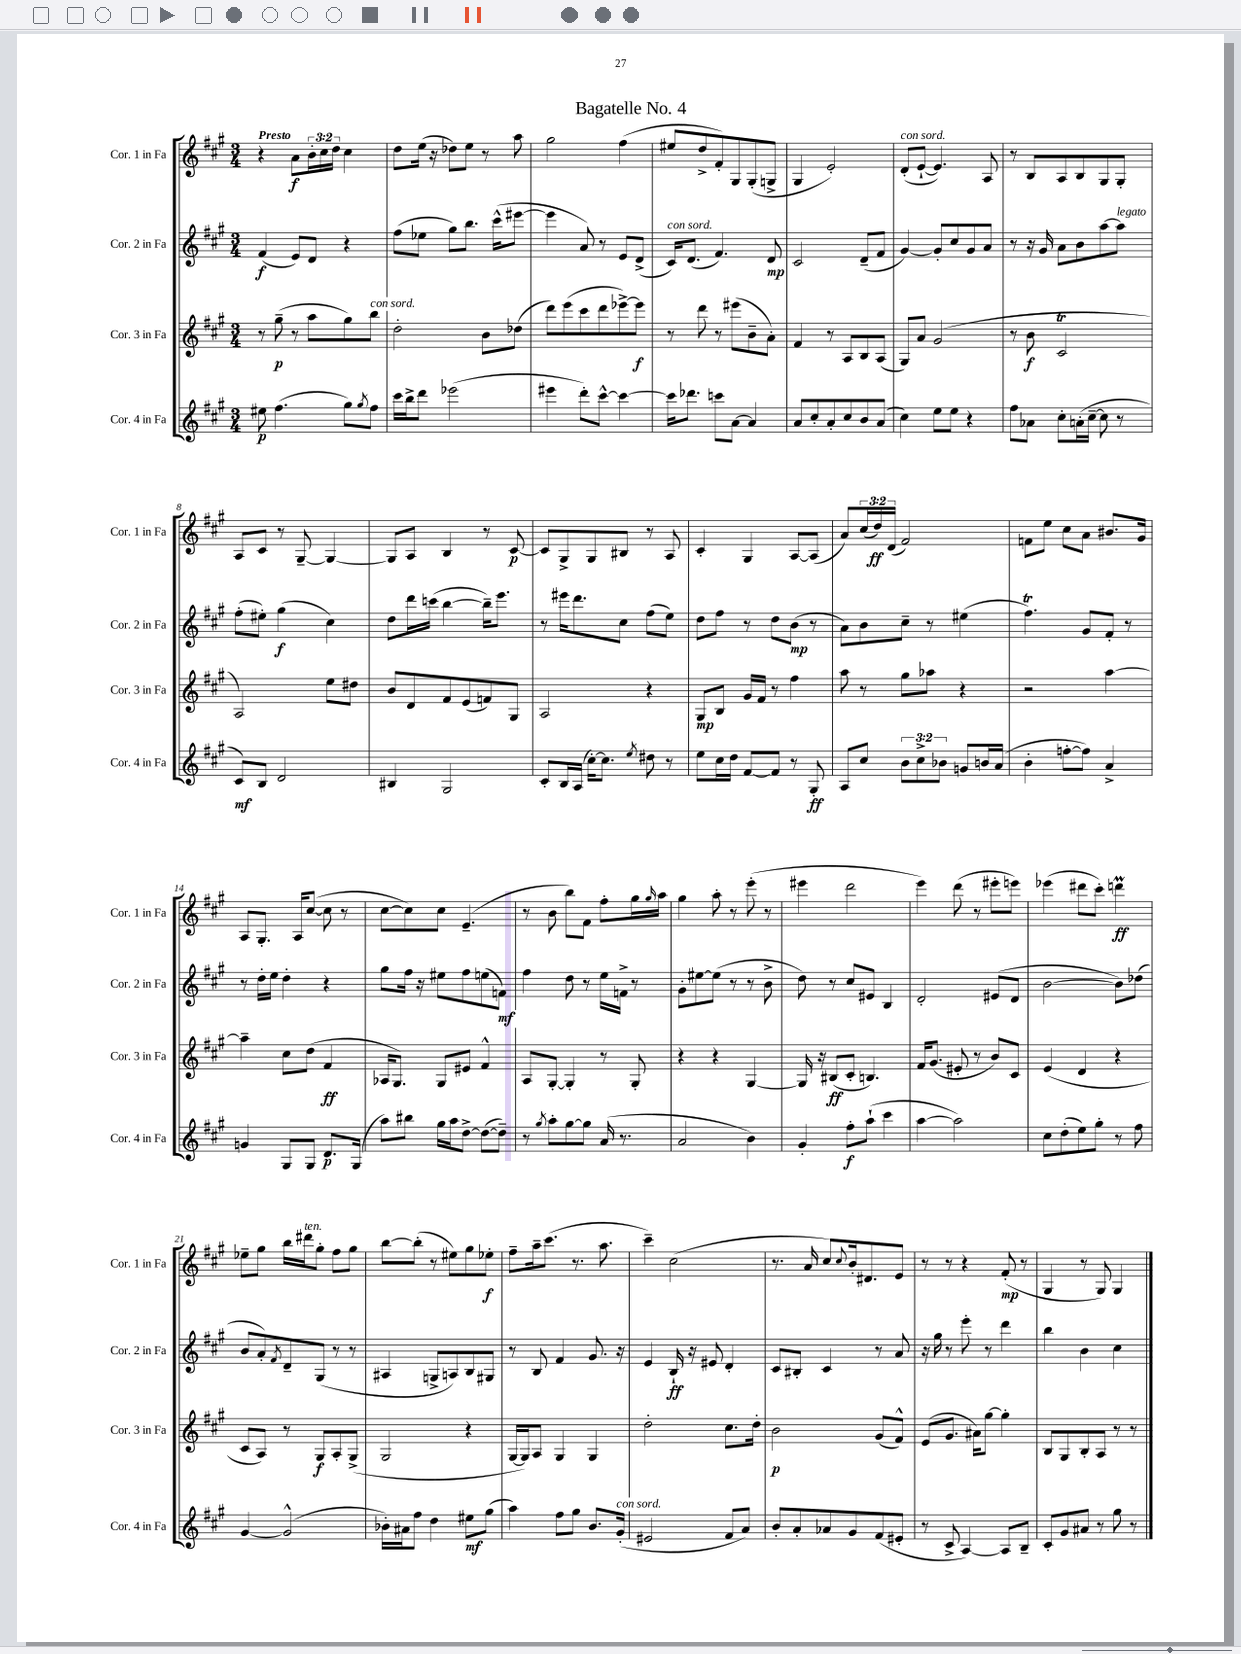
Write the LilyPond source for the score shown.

\header { title = "Bagatelle No. 4" }
<<
\new StaffGroup <<
\new Staff = "s0" \with { instrumentName = "Cor. 1 in Fa" shortInstrumentName = "Cor. 1 in Fa" } {
    \clef treble \key a \major \numericTimeSignature \time 3/4 \override Staff.TupletNumber.text = #tuplet-number::calc-fraction-text \tempo "Presto"
    r4 a'8\f \tuplet 3/2 { b'16-. cis''16 d''16 } cis''4 |
    d''8 e''16( r16 des''8) e''8 r8 a''8 |
    gis''2 fis''4( |
    eis''8 d''8-> fis'8-.) gis8 gis8-.( g8-> |
    gis4 e'2-.) |
    d'8-.^\markup { \italic "con sord." }( e'8~-! e'4.) a8 |
    r8 b8 a8 b8 gis8 gis8-. |
    a8 cis'8 r8 gis8~-- gis4~ |
    gis8 a8 b4 r8 cis'8~\p |
    cis'8 gis8-> gis8 bis8 r8 a8 |
    cis'4-. gis4 a8~ a8( |
    a'8) \tuplet 3/2 { cis''16( d''16\ff) d'16( } fis'2) |
    f'8 e''8 cis''8 a'8 bis'8. gis'16 |
    a8 gis8.-. a16 cis''8~( cis''8 r8 |
    cis''8~ cis''8) cis''8 e'4.--( |
    r8 b'8 b''8) fis'8 fis''8-. gis''16 \grace { gis''16 } a''16 |
    gis''4 a''8-. r8 e'''8-.( r8 |
    eis'''4 d'''2 |
    e'''4) d'''8( r8 eis'''8-. e'''8) |
    ees'''4( dis'''8 cis'''8-.) d'''4\prall\ff |
    ees''8-- gis''8 b''16 dis'''16^\markup { \italic "ten." } gis''8-. fis''8 gis''8 |
    b''8~ b''8-.( r8 eis''8) gis''8 ees''8-.\f |
    fis''8-- a''16-- cis'''8.( r8. a''8. |
    cis'''4--) cis''2( |
    r8. a'16 cis''8) \appoggiatura { cis''8 } b'16-. dis'8. e'8 |
    r8 r8 r4 fis'8-.\mp( r8 |
    gis4 r8 gis8) gis4 \bar "|." |
}
\new Staff = "s1" \with { instrumentName = "Cor. 2 in Fa" shortInstrumentName = "Cor. 2 in Fa" } {
    \clef treble \key a \major \numericTimeSignature \time 3/4
    fis'4\f( e'8) d'8 r4 |
    fis''8( ees''8 gis''8) b''8. cis'''16-^( eis'''8~ |
    eis'''4 a'8) r8 e'8 d'8->( |
    cis'16^\markup { \italic "con sord." }) d'8.( fis'4.) d'8\mp |
    cis'2 d'8--( fis'8 |
    gis'4~) gis'8-. cis''8 gis'8 a'8 |
    r8 r16 gis'16 a'8 b'8 a''8~ a''8^\markup { \italic "legato" } |
    fis''8-.( eis''8-.) gis''4\f( cis''4) |
    d''8 d'''16 c'''16( b''4~ b''16--) e'''8. |
    r8 eis'''16 d'''8. cis''8 fis''8( e''8) |
    d''8 fis''8 r8 d''8 b'8\mp( r8 |
    a'8) b'8 cis''8-- r8 eis''4( |
    fis''4.\trill) gis'8 fis'8-. r8 |
    r8 d''16-. e''16 d''4-. r4 |
    gis''8 fis''16 r16 eis''8 fis''8 e''8( f'8\mf) |
    fis''4 d''8 r8 e''16 f'16-> r8 |
    gis'8-. eis''8~ eis''8( r8 r8 b'8-> |
    d''8) r8 cis''8 eis'8 b4 |
    d'2-. eis'8( d'8 |
    b'2~ b'8) des''8( |
    b'8 a'8-.) \acciaccatura { fis'8 } d'8-- gis8( r8 r8 |
    ais4 g8-> a8) b8 gis8 |
    r8 b8 fis'4 gis'8. r16 |
    e'4 b16-!\ff r16 eis'8 d'4-. |
    cis'8 bis8-. cis'4 r8 a'8 |
    r16 gis''16 r8 e'''8-. r8 d'''4 |
    b''4 b'4 cis''4 \bar "|." |
}
\new Staff = "s2" \with { instrumentName = "Cor. 3 in Fa" shortInstrumentName = "Cor. 3 in Fa" } {
    \clef treble \key a \major \numericTimeSignature \time 3/4
    r8 gis''8--\p( r8 a''8 gis''8) b''8^\markup { \italic "con sord." } |
    d''2-. b'8 des''8( |
    d'''8) e'''8( cis'''8 d'''8 ees'''8~->) ees'''8\f |
    r8 d'''8 r8 eis'''8( b'8-- a'8-.) |
    fis'4 r8 a8 b8 a8( |
    gis8) a'8 gis'2( |
    r8 b'8\f cis'2\trill |
    a2) e''8 dis''8 |
    b'8 d'8 fis'8 e'8( f'8) gis8 |
    a2 r4 |
    gis8\mp b8 gis'16 fis'16 r8 fis''4 |
    a''8 r8 gis''8 aes''8 r4 |
    r2 a''4~ |
    a''4-- cis''8 d''8( fis'4\ff |
    aes16 gis8.) gis8 eis'8 fis'4-^ |
    a8 gis8~-. gis4-. r8 gis8-. |
    r4 r4 gis4~ |
    gis16 r16 bis8\ff( cis'8-. b4.) |
    fis'16 gis'8.( eis'8-. r8 b'8) cis'8 |
    e'4( d'4 r4 |
    cis'8 a8) r8 gis8\f a8-. gis8->( |
    gis2 r4 |
    gis16~ gis16) a8 gis4 gis4 |
    d''2-. cis''8. d''16-. |
    b'2\p gis'8( fis'8-^) |
    e'8( gis'8. ais'16) gis''8~ gis''4-. |
    b8 gis8 b8-. a8 r8 r8 \bar "|." |
}
\new Staff = "s3" \with { instrumentName = "Cor. 4 in Fa" shortInstrumentName = "Cor. 4 in Fa" } {
    \clef treble \key a \major \numericTimeSignature \time 3/4 \override Staff.TupletNumber.text = #tuplet-number::calc-fraction-text
    eis''8\p fis''4.( gis''8) \acciaccatura { gis''8 } fis''8 |
    cis'''16 b''16-> d'''8 ees'''2( |
    eis'''4 d'''8-.) cis'''8~-^ cis'''4~ |
    cis'''16 des'''8. c'''8 a'8~ a'4 |
    a'8 cis''8-. a'8-. cis''8 b'8 a'8( |
    cis''4) e''8 e''8 r4 |
    fis''8 aes'8 cis''8-. a'16-.( cis''16~-- cis''8 r8 |
    cis'8\mf) b8 d'2 |
    bis4 gis2 |
    cis'8-. b16 a16( cis''16~-.) cis''8. \acciaccatura { e''8 } dis''8 r8 |
    e''8 cis''16 d''16 fis'8~ fis'8 r8 gis8-.\ff |
    a8 cis''8 \tuplet 3/2 { b'8 cis''8-> bes'8 } g'8 b'16 a'16( |
    b'4-. f''8~-. f''8) a'4-> |
    g'4 gis8 gis8 d'8.\p gis16( |
    a''8) bis''8 gis''16 a''16 d''8~-> d''8~( d''8--) |
    r8 \acciaccatura { gis''8 } a''8-. gis''8~ gis''8 a'16( r8. |
    a'2 b'4) |
    gis'4-. fis''8-.\f a''8-!( cis'''4 |
    a''4~ a''2) |
    cis''8 d''8-.( e''8) gis''8-. r8 fis''8 |
    gis'4~ gis'2-^( |
    bes'16-.) ais'16 fis''8 d''4 eis''8\mf gis''8( |
    a''4) fis''8 gis''8 b'8. gis'16-.^\markup { \italic "con sord." }( |
    eis'2 fis'8 a'8) |
    b'8-. a'8-. aes'8 gis'8 fis'8( eis'8-. |
    r8 cis'8-> a4~) a8 b8-- |
    cis'8-. gis'8 ais'8 r8 gis''8 r8 \bar "|." |
}
>>
>>
